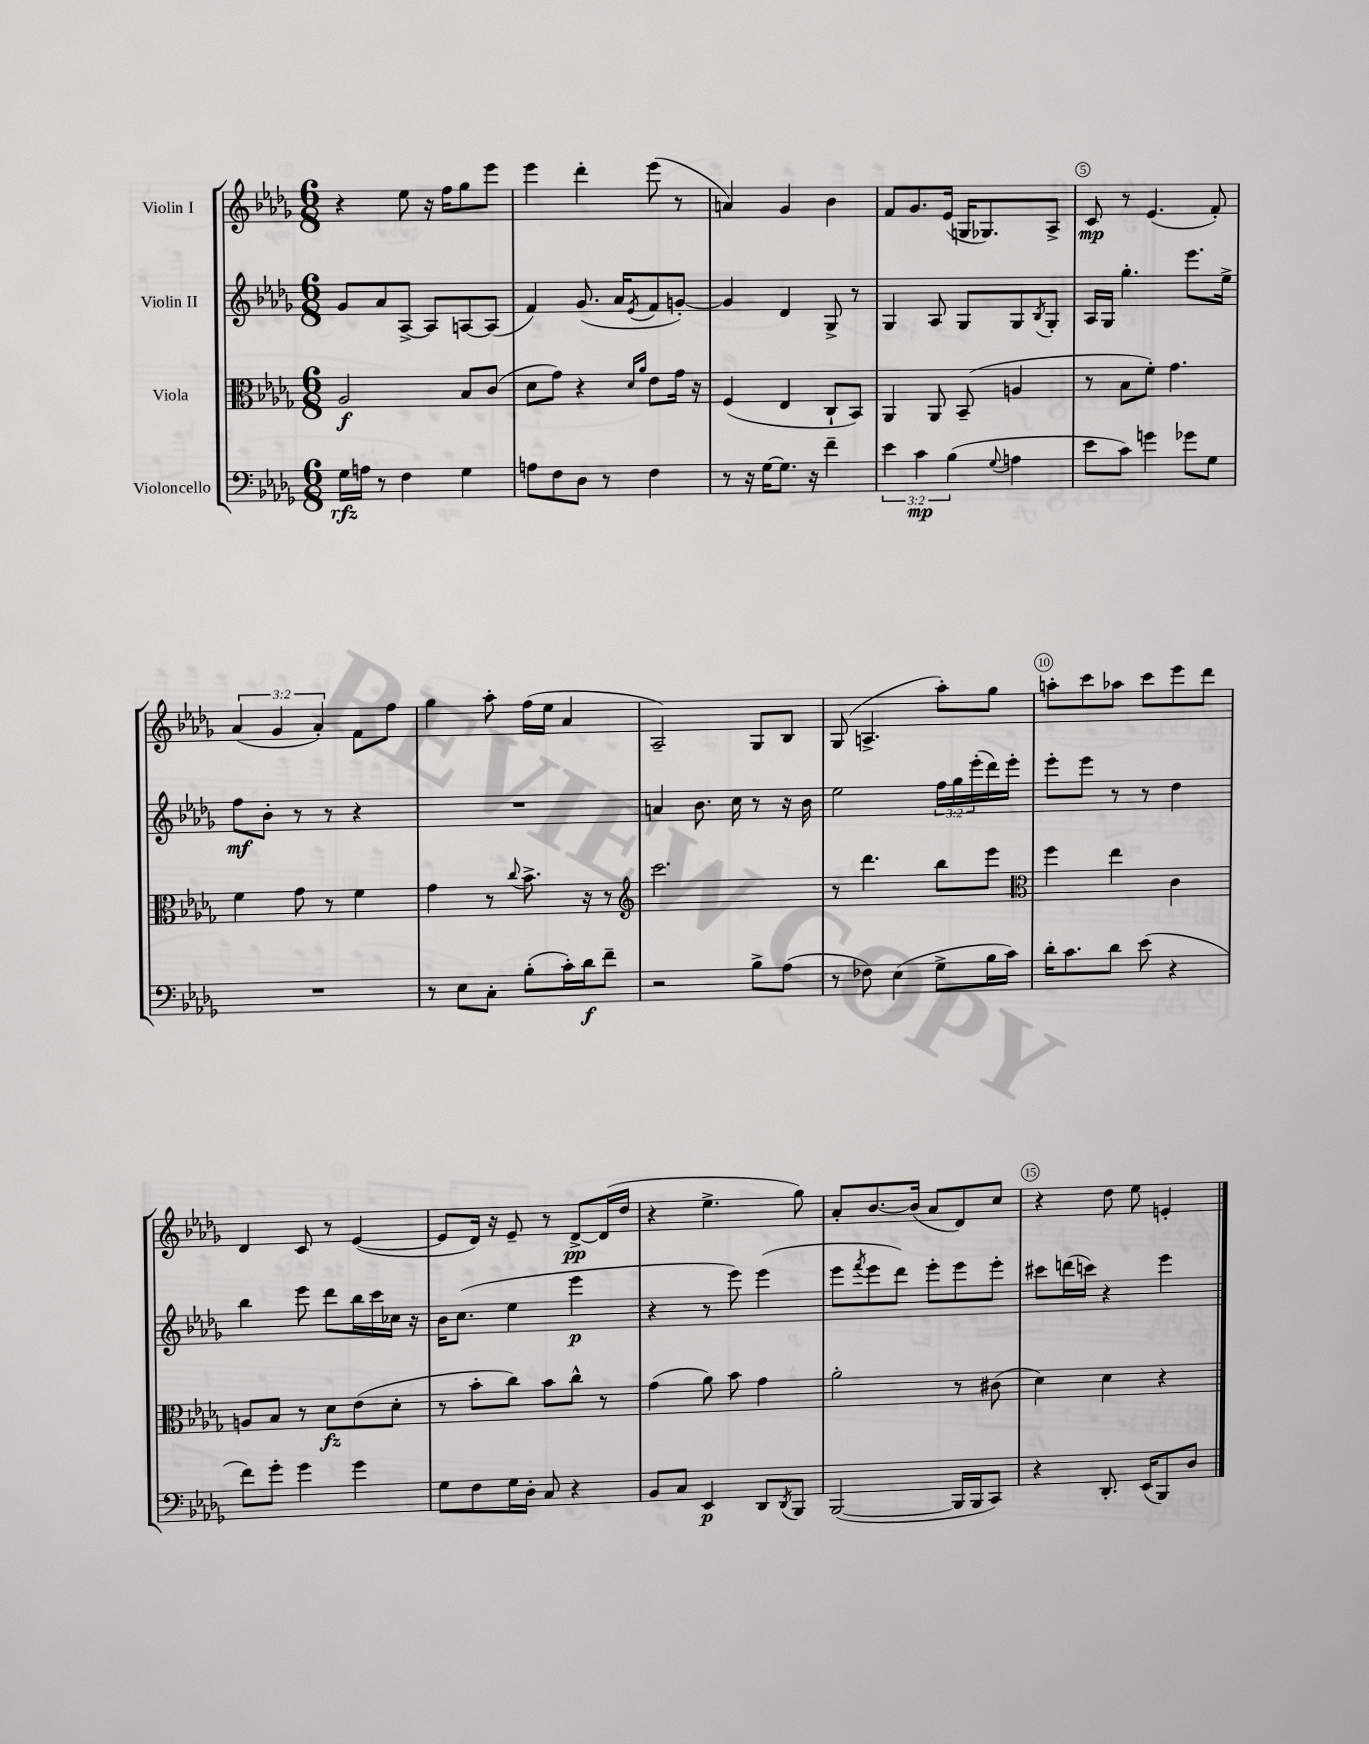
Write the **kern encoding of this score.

**kern	**dynam	**kern	**dynam	**kern	**dynam	**kern	**dynam
*part4	*part4	*part3	*part3	*part2	*part2	*part1	*part1
*staff4	*staff4	*staff3	*staff3	*staff2	*staff2	*staff1	*staff1
*I"Violoncello	*	*I"Viola	*	*I"Violin II	*	*I"Violin I	*
*clefF4	*	*clefC3	*	*clefG2	*	*clefG2	*
*k[b-e-a-d-g-]	*	*k[b-e-a-d-g-]	*	*k[b-e-a-d-g-]	*	*k[b-e-a-d-g-]	*
*M6/8	*	*M6/8	*	*M6/8	*	*M6/8	*
=1	=1	=1	=1	=1	=1	=1	=1
16G-\LL	rfz	2A-/	f	8g-/L	.	4r	.
16An\JJ	.	.	.	.	.	.	.
8r	.	.	.	8a-/	.	.	.
4F\	.	.	.	[8A-^/J	.	8ee-\	.
.	.	.	.	8A-/L]	.	16r	.
.	.	.	.	.	.	16ff\KL	.
4G-\	.	8B-/L	.	[8An/	.	8gg-\	.
.	.	(8c/J	.	(8A/J]	.	8eee-\J	.
=2	=2	=2	=2	=2	=2	=2	=2
8An\L	.	8d-\L	.	4f/)	.	4eee-\	.
8F\	.	8g-\J)	.	.	.	.	.
8D-\J	.	4r	.	(8.g-/	.	4ddd-'\	.
8r	.	.	.	.	.	.	.
.	.	.	.	16a-/KL	.	.	.
.	.	16qqd-/LL	.	.	.	.	.
.	.	16qqa-/JJ	.	8qe-/	.	.	.
4F\	.	8e-\L	.	8f/	.	(8eee-\	.
.	.	16g-\Jk	.	[8gn'/J)	.	8r	.
.	.	16r	.	.	.	.	.
=3	=3	=3	=3	=3	=3	=3	=3
8r	.	(4F/	.	4g/]	.	4an/)	.
16r	.	.	.	.	.	.	.
[16G-\KL	.	.	.	.	.	.	.
8.G-\J]	.	4E-/	.	4d-/	.	4g-/	.
16r	.	.	.	.	.	.	.
4f~\	.	8C`/L	.	8G-^/	.	4b-\	.
.	.	8BB-/J)	.	8r	.	.	.
=4	=4	=4	=4	=4	=4	=4	=4
6e-\	.	4AA-/	.	4G-/	.	8f/L	.
.	.	.	.	.	.	8.g-/	.
6c\	mp	.	.	.	.	.	.
.	.	8AA-/	.	8A-/	.	.	.
.	.	.	.	.	.	(16e-/Jk	.
(6B-\	.	.	.	.	.	.	.
.	.	(8BB-~/	.	8G-/L	.	16Gn/KL	.
.	.	.	.	.	.	8.G-X/)	.
8qqG-/	.	.	.	.	.	.	.
4An\	.	4An/	.	8G-/	.	.	.
.	.	.	.	8qB-/	.	.	.
.	.	.	.	8G-'/J	.	8A-^/J	.
=5	=5	=5	=5	=5	=5	=5	=5
8e-\L	.	8r	.	16A-/LL	.	8c/	mp
.	.	.	.	16G-/JJ	.	.	.
8c\J)	.	8B-\L	.	4.gg-'\	.	8r	.
4gn\	.	8f'\J)	.	.	.	(4.e-/	.
.	.	4.g-\	.	.	.	.	.
8g-X\L	.	.	.	8.eee-\L	.	.	.
8G-\J	.	.	.	.	.	8f'/)	.
.	.	.	.	16ee-^\Jk	.	.	.
!!LO:LB:g=z
=6	=6	=6	=6	=6	=6	=6	=6
2.r	.	4f\	.	8ff\L	mf	(6a-/	.
.	.	.	.	8b-'\J	.	.	.
.	.	.	.	.	.	6g-/	.
.	.	8g-\	.	8r	.	.	.
.	.	.	.	.	.	6a-'/)	.
.	.	8r	.	8r	.	.	.
.	.	4f\	.	4r	.	8f\L	.
.	.	.	.	.	.	8ff\J	.
=7	=7	=7	=7	=7	=7	=7	=7
8r	.	4g-\	.	2.r	.	4gg-\	.
8E-\L	.	.	.	.	.	.	.
8C'\J	.	8r	.	.	.	8aa-'\	.
.	.	8qqcc/	.	.	.	.	.
(8B-'\L	.	8.b-^\	.	.	.	(16ff\LL	.
.	.	.	.	.	.	16ee-\JJ	.
16c'\L)	.	.	.	.	.	4a-/	.
16d-\J	f	16r	.	.	.	.	.
8f~\J	.	8r	.	.	.	.	.
=8	=8	=8	=8	=8	=8	=8	=8
*	*	*clefG2	*	*	*	*	*
2r	.	2.ccc\	.	4an/	.	2A-~/)	.
.	.	.	.	8.b-\	.	.	.
.	.	.	.	16cc\	.	.	.
8B-^\L	.	.	.	8r	.	8G-/L	.
(8A-\J	.	.	.	16r	.	8B-/J	.
.	.	.	.	16b-\	.	.	.
=9	=9	=9	=9	=9	=9	=9	=9
8r	.	8r	.	2ee-\	.	(8G-/	.
8F-X\)	.	4.ddd-\	.	.	.	4.An^/	.
(4E-\	.	.	.	.	.	.	.
8G-^\L	.	8bb-\L	.	24ff\LL	.	8aa-'\L)	.
.	.	.	.	24gg-\	.	.	.
.	.	.	.	(24eee-'\	.	.	.
16B-\L	.	8eee-\J	.	16ddd-\)	.	8gg-\J	.
16c\JJ)	.	.	.	16eee-'\JJ	.	.	.
=10	=10	=10	=10	=10	=10	=10	=10
*	*	*clefC3	*	*	*	*	*
16d-'\KL	.	4ff\	.	8eee-'\L	.	8aan'\L	.
8.c\	.	.	.	.	.	.	.
.	.	.	.	8eee-\J	.	8ccc\	.
8d-\J	.	4ee-\	.	8r	.	8aa-X\J	.
(8e-\	.	.	.	8r	.	8ccc\L	.
4r	.	4c\	.	4dd-\	.	8eee-\	.
.	.	.	.	.	.	8ddd-\J	.
!!LO:LB:g=z
=11	=11	=11	=11	=11	=11	=11	=11
8f\L)	.	8An/L	.	4bb-\	.	4d-/	.
8g-'\J	.	8B-/J	.	.	.	.	.
4g-\	.	8r	.	8eee-\	.	8c/	.
.	.	8d-\L	fz	8ddd-\L	.	8r	.
4g-\	.	(8e-\	.	16bb-\L	.	([4e-/	.
.	.	.	.	16ccc\	.	.	.
.	.	8d-'\J	.	16cc-X\JJ	.	.	.
.	.	.	.	16r	.	.	.
=12	=12	=12	=12	=12	=12	=12	=12
8G-\L	.	8r	.	16b-\KL	.	8e-/L]	.
.	.	.	.	(8.cc\J	.	.	.
8F\	.	8b-'\L	.	.	.	16d-/Jk)	.
.	.	.	.	.	.	16r	.
16G-\L	.	8cc\J)	.	4ee-\	.	8e-~/	.
16D-'\JJ	.	.	.	.	.	.	.
8C/	.	8b-\L	.	.	.	8r	.
4r	.	8cc^^\J	.	4eee-\	p	[8d-^/L	pp
.	.	8r	.	.	.	(16d-/L]	.
.	.	.	.	.	.	16dd-/JJ	.
=13	=13	=13	=13	=13	=13	=13	=13
8BB-/L	.	(4g-\	.	4r	.	4r	.
8C/J	.	.	.	.	.	.	.
4EE-/	p	8a-\)	.	8r	.	4.ee-^\	.
.	.	8b-\	.	8eee-\)	.	.	.
8DD-/L	.	4g-\	.	(4eee-\	.	.	.
8qDD-/	.	.	.	.	.	.	.
8BBB-/J	.	.	.	.	.	8gg-\)	.
=14	=14	=14	=14	=14	=14	=14	=14
([2BBB-/	.	2a-'\	.	8eee-\L	.	8a-'/L	.
.	.	.	.	8qfff/	.	.	.
.	.	.	.	8eee-\	.	[8.b-/	.
.	.	.	.	8ddd-\J)	.	.	.
.	.	.	.	.	.	(16b-/Jk]	.
.	.	.	.	8eee-'\L	.	8a-/L	.
16BBB-/LL]	.	8r	.	8eee-\	.	8d-/)	.
16BBB-/J	.	.	.	.	.	.	.
8CC/J)	.	(8c#X\	.	8eee-'\J	.	8cc/J	.
=15	=15	=15	=15	=15	=15	=15	=15
4r	.	4d-\)	.	8ccc#X\L	.	4r	.
.	.	.	.	(16dddn\L	.	.	.
.	.	.	.	16cccn\JJ)	.	.	.
8.DD-'/	.	4d-\	.	4r	.	8dd-\	.
.	.	.	.	.	.	8ee-\	.
(16EE-/KL	.	.	.	.	.	.	.
8BBB-/)	.	4r	.	4eee-\	.	4en'/	.
8D-/J	.	.	.	.	.	.	.
==	==	==	==	==	==	==	==
*-	*-	*-	*-	*-	*-	*-	*-
